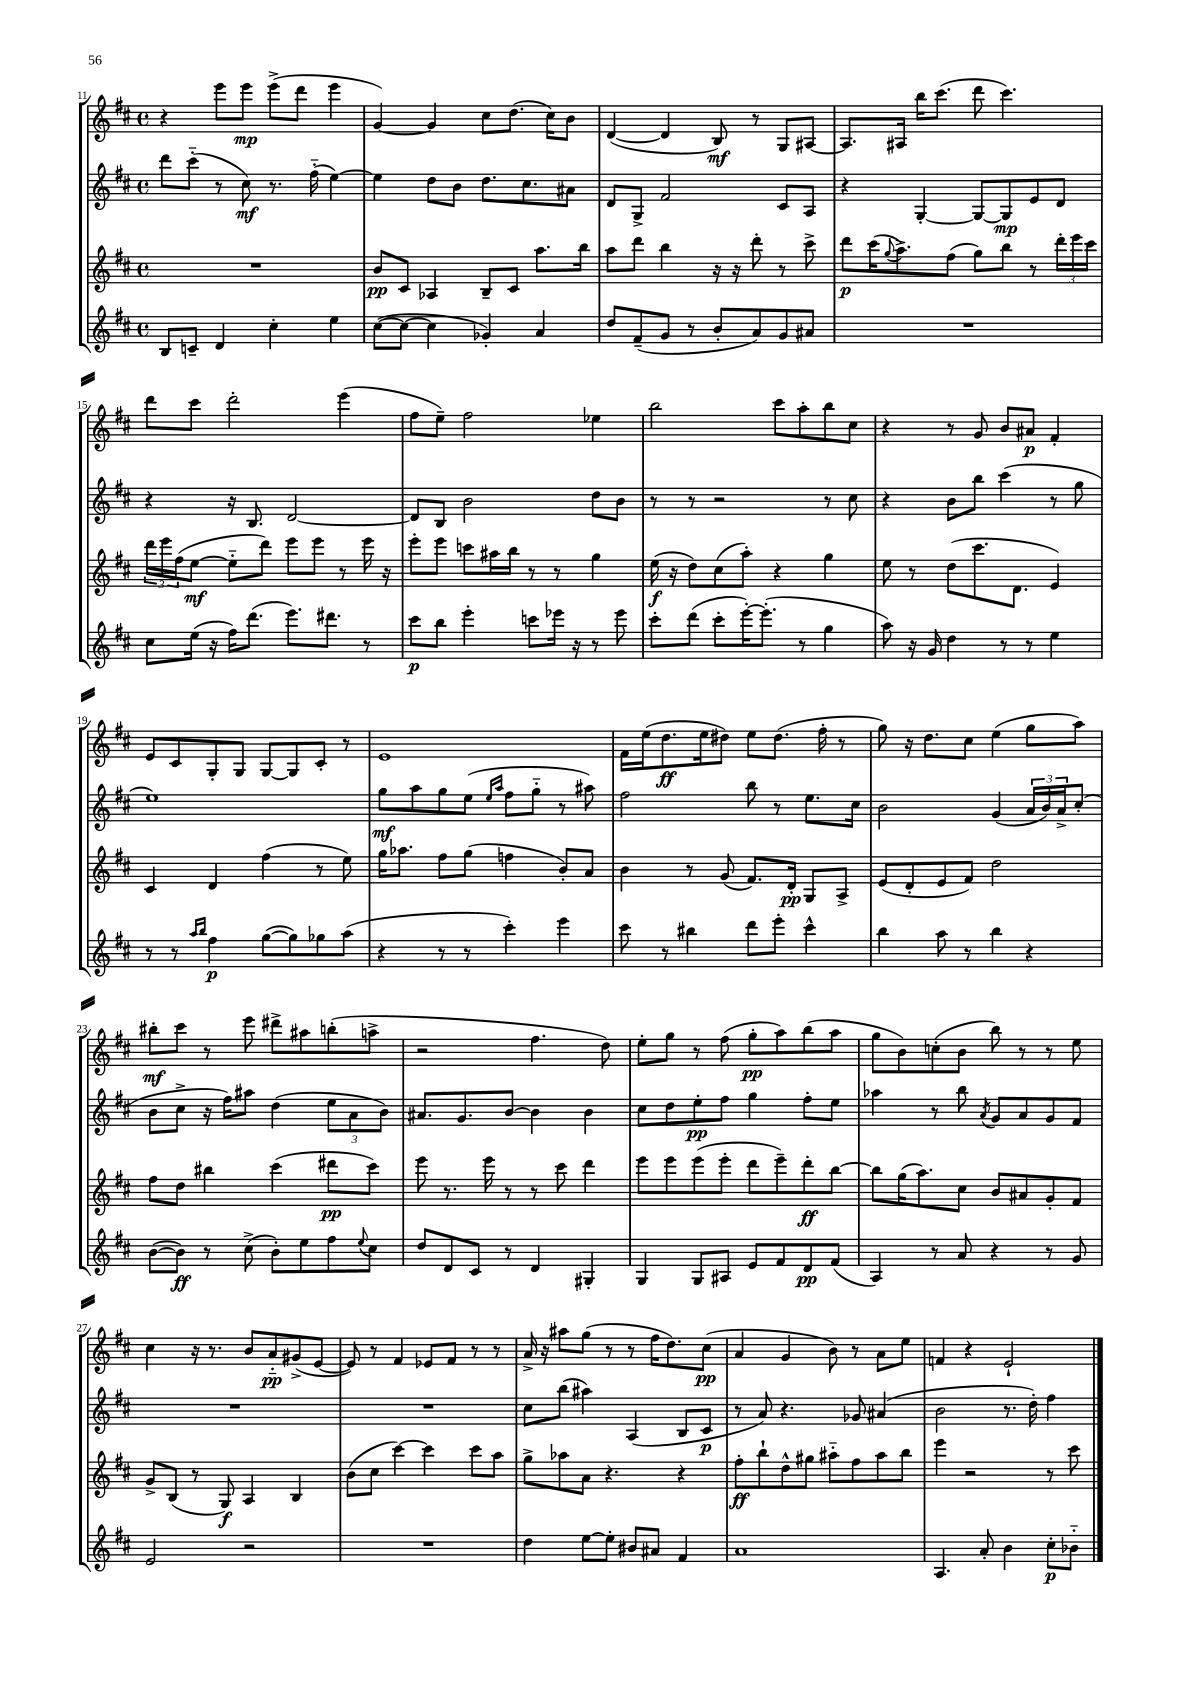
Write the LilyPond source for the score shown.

<<
\new StaffGroup <<
\new Staff = "s0" {
    \clef treble \key d \major \defaultTimeSignature \time 4/4
    r4 e'''8 e'''8\mp e'''8->( d'''8 e'''4 |
    g'4~) g'4 cis''8 d''8.( cis''16) b'8 |
    d'4~( d'4 b8\mf) r8 g8 ais8~ |
    ais8. ais16 b''16 cis'''8.( d'''8 cis'''4.) |
    d'''8 cis'''8 d'''2-. e'''4( |
    fis''8 e''8--) fis''2 ees''4 |
    b''2 cis'''8 a''8-. b''8 cis''8 |
    r4 r8 g'8 b'8 ais'8\p fis'4-. |
    e'8 cis'8 g8-. g8 g8~ g8 cis'8-. r8 |
    e'1 |
    fis'16 e''16( d''8.\ff e''16 dis''8) e''8 dis''8.( fis''16-. r8 |
    g''8) r16 d''8. cis''8 e''4( g''8 a''8) |
    bis''8-.\mf cis'''8 r8 e'''8 dis'''8-> ais''8 b''8-.( a''8-> |
    r2 fis''4. d''8) |
    e''8-. g''8 r8 fis''8( g''8-.\pp a''8) b''8( a''8 |
    g''8 b'8) c''8-.( b'8 b''8) r8 r8 e''8 |
    cis''4 r16 r8. b'8 a'8-_\pp gis'8->( e'8~ |
    e'8) r8 fis'4 ees'8 fis'8 r8 r8 |
    a'16-> r16 ais''8 g''8( r8 r8 fis''16 d''8.) cis''8\pp( |
    a'4 g'4 b'8) r8 a'8 e''8 |
    f'4 r4 e'2-! \bar "|." |
}
\new Staff = "s1" {
    \clef treble \key d \major \defaultTimeSignature \time 4/4
    d'''8 cis'''8-_( r8 cis''8\mf) r8. fis''16-_( e''4~) |
    e''4 d''8 b'8 d''8. cis''8. ais'8 |
    d'8 g8-> fis'2 cis'8 a8 |
    r4 g4~-. g8~ g8\mp e'8 d'8 |
    r4 r16 b8. d'2~ |
    d'8 b8 b'2 d''8 b'8 |
    r8 r8 r2 r8 cis''8 |
    r4 b'8 b''8 cis'''4( r8 g''8 |
    e''1) |
    g''8\mf a''8 g''8 e''8( \grace { e''16 a''16 } fis''8 g''8-_ r8 ais''8) |
    fis''2 b''8 r8 e''8. cis''16 |
    b'2 g'4( \tuplet 3/2 { a'16 b'16) a'16-> } cis''8-.( |
    b'8 cis''8-> r16 fis''16) ais''8 d''4( \tuplet 3/2 { e''8 a'8 b'8) } |
    ais'8. g'8. b'8~ b'4 b'4 |
    cis''8 d''8 e''8-.\pp fis''8 g''4 fis''8-. e''8 |
    aes''4 r8 b''8 \acciaccatura { a'8 } g'8 a'8 g'8 fis'8 |
    R1 |
    R1 |
    cis''8 b''8( ais''4) a4( b8 cis'8\p |
    r8 a'8) r4. ges'8 ais'4( |
    b'2 r8. d''16-.) fis''4 \bar "|." |
}
\new Staff = "s2" {
    \clef treble \key d \major \defaultTimeSignature \time 4/4
    R1 |
    b'8\pp cis'8 aes4 b8-- cis'8 a''8. b''16 |
    a''8 d'''8 b''4 r16 r16 d'''8-. r8 cis'''8-> |
    d'''8\p cis'''16( \appoggiatura { g''8 } a''8.->) fis''8( g''8) b''8 r8 \tuplet 3/2 { d'''16-. e'''16 cis'''16 } |
    \tuplet 3/2 { d'''16 e'''16 fis''16( } e''8~\mf e''8-_ d'''8) e'''8 e'''8 r8 e'''16 r16 |
    e'''8-. e'''8 c'''8 ais''16 b''16 r8 r8 g''4 |
    e''16\f( r16 d''8) cis''8( a''8-.) r4 g''4 |
    e''8 r8 d''8( cis'''8. d'8. e'4) |
    cis'4 d'4 fis''4( r8 e''8) |
    g''16 aes''8. fis''8 g''8( f''4 b'8-.) a'8 |
    b'4 r8 g'8( fis'8.) d'16-.\pp g8 a8-> |
    e'8( d'8-. e'8 fis'8) d''2 |
    fis''8 d''8 bis''4 cis'''4( dis'''8\pp cis'''8) |
    e'''8 r8. e'''16 r8 r8 cis'''8 d'''4 |
    e'''8 e'''8 e'''8( e'''8-. d'''8 e'''8--) d'''8-.\ff b''8~ |
    b''8 g''16( a''8.) cis''8 b'8 ais'8 g'8-. fis'8 |
    g'8-> b8( r8 g8\f) a4 b4 |
    b'8( cis''8 cis'''4~) cis'''4 cis'''8 a''8 |
    g''8-> aes''8 a'8 r4. r4 |
    fis''8-.\ff b''8-! d''8-^ gis''8 ais''8-_ fis''8 ais''8 b''8 |
    e'''4 r2 r8 cis'''8 \bar "|." |
}
\new Staff = "s3" {
    \clef treble \key d \major \defaultTimeSignature \time 4/4
    b8 c'8-- d'4 cis''4-. e''4 |
    cis''8~( cis''8~ cis''4 ges'4-.) a'4 |
    d''8 fis'8--( g'8 r8 b'8-. a'8) g'8 ais'8 |
    R1 |
    cis''8 e''16( r16 fis''16) d'''8.( e'''8.) dis'''8. r8 |
    cis'''8\p b''8 e'''4-. c'''8 ees'''16 r16 r8 ees'''8 |
    cis'''8-. d'''8( cis'''8-. e'''16~-.) e'''8.-.( r8 g''4 |
    a''8) r16 g'16 d''4 r8 r8 e''4 |
    r8 r8 \grace { a''16 b''16 } fis''4\p g''8~( g''8) ges''8 a''8( |
    r4 r8 r8 cis'''4-.) e'''4 |
    cis'''8 r8 bis''4 d'''8 e'''8-. cis'''4-^ |
    b''4 a''8 r8 b''4 r4 |
    b'8~( b'8\ff) r8 cis''8->( b'8-.) e''8 fis''8 \appoggiatura { e''8 } cis''8 |
    d''8 d'8 cis'8 r8 d'4 gis4-. |
    g4 g8 ais8 e'8 fis'8 d'8\pp fis'8( |
    a4) r8 a'8 r4 r8 g'8 |
    e'2 r2 |
    R1 |
    d''4 e''8~ e''8-. bis'8 ais'8 fis'4 |
    a'1 |
    a4. a'8-. b'4 cis''8-.\p bes'8-_ \bar "|." |
}
>>
>>
\layout { \context { \Score currentBarNumber = #11 } }
